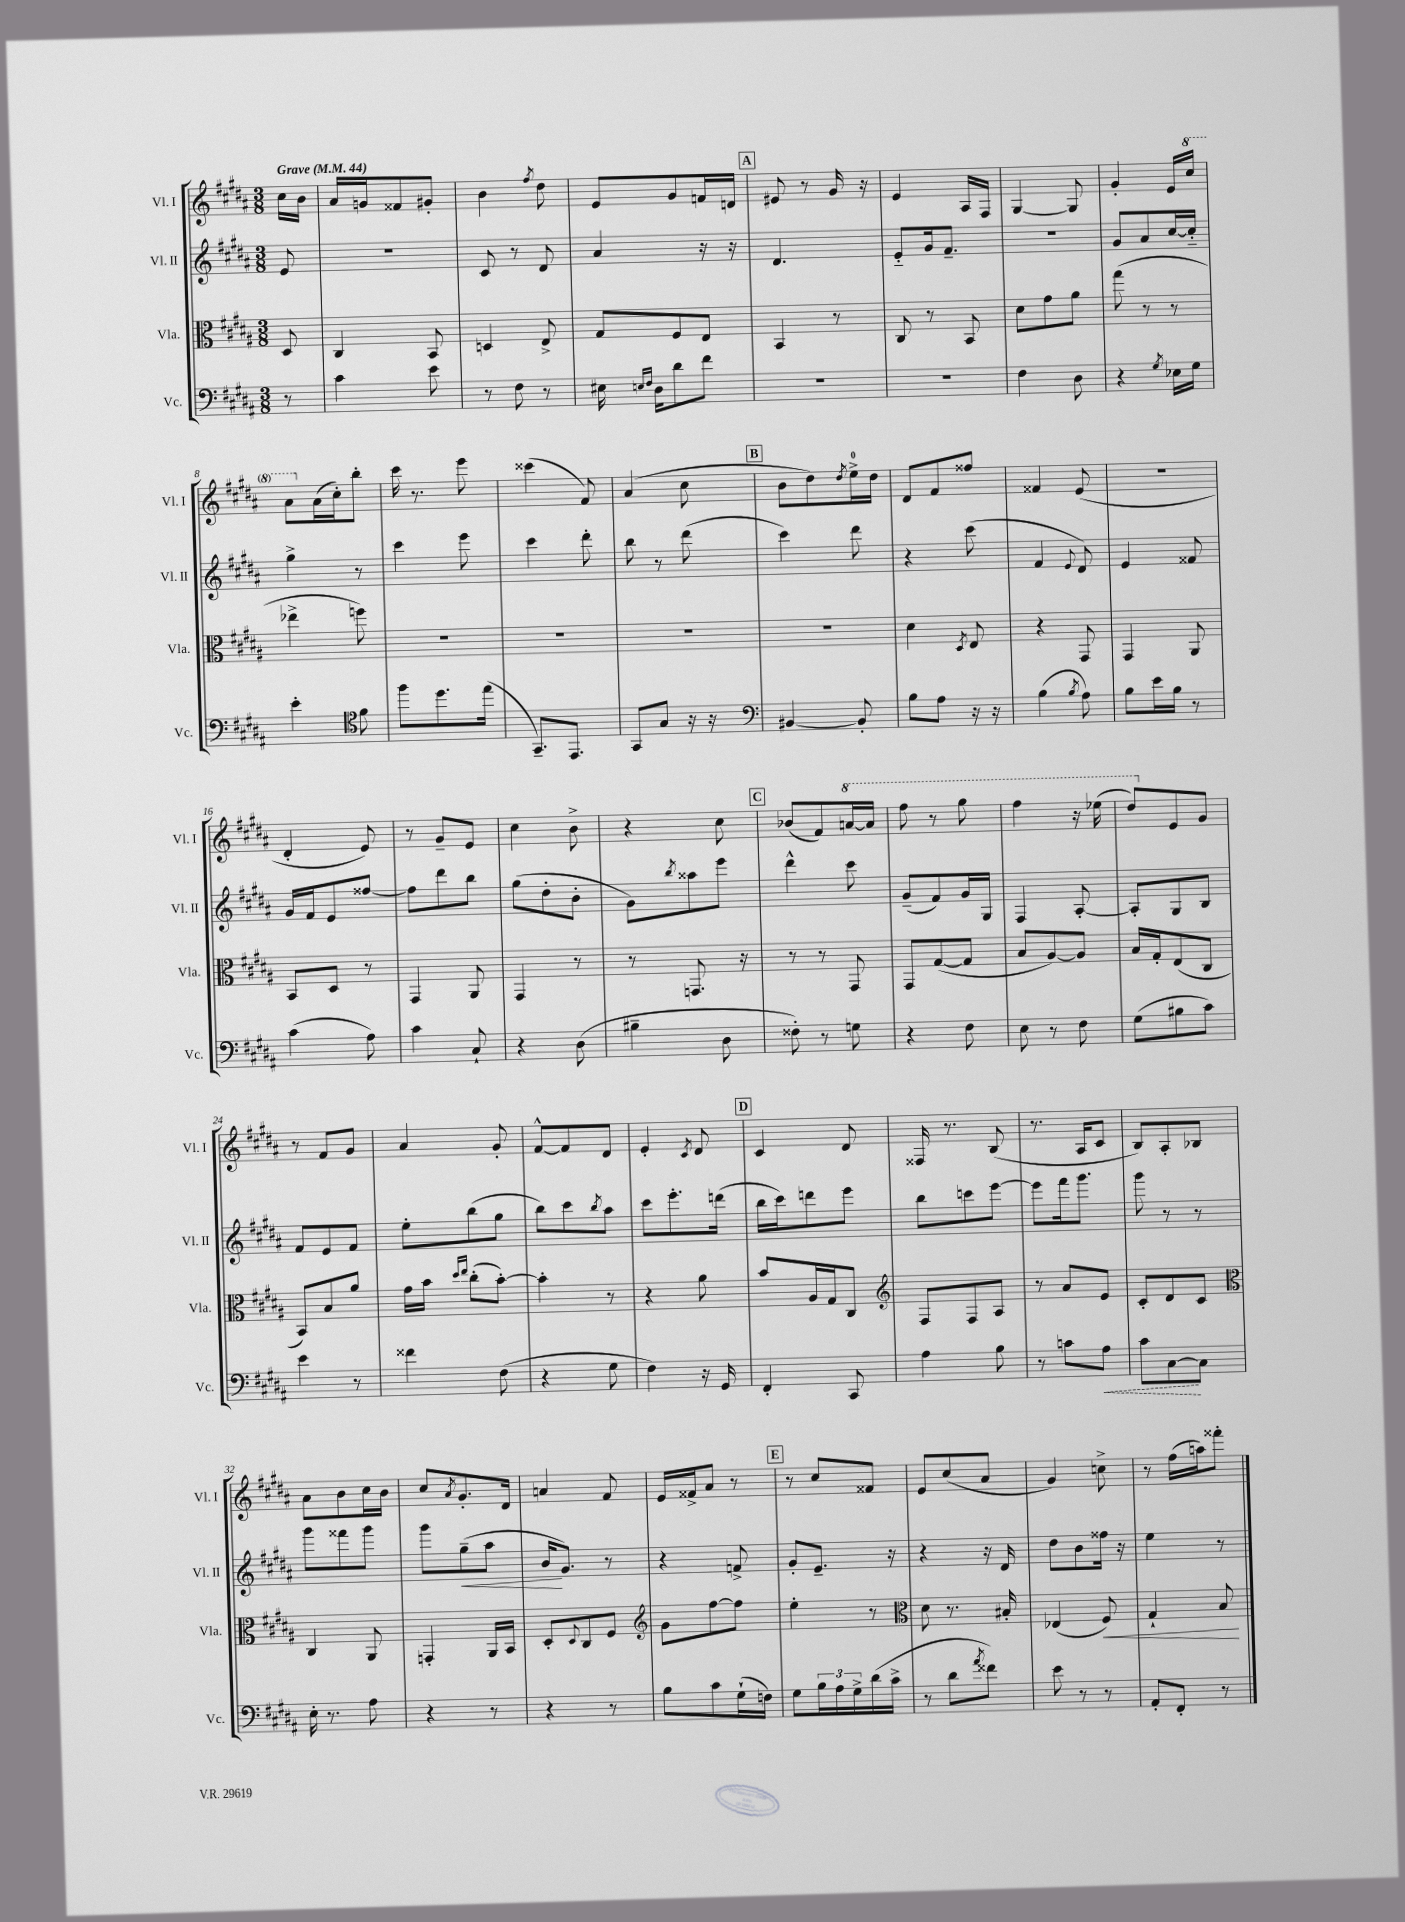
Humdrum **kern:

**kern	**kern	**kern	**kern
*staff4	*staff3	*staff2	*staff1
*clefF4	*clefC3	*clefG2	*clefG2
*k[f#c#g#d#a#]	*k[f#c#g#d#a#]	*k[f#c#g#d#a#]	*k[f#c#g#d#a#]
*M3/8	*M3/8	*M3/8	*M3/8
*MM44	*MM44	*MM44	*MM44
8r	8D#	8e	16cc#
.	.	.	16b
=	=	=	=
4c#	4C#	4.r	16a#
.	.	.	16g
.	.	.	8f##
8e	8BB	.	8g#'
=	=	=	=
8r	4D	8c#	4b
8F#	.	8r	.
.	.	.	8qff#
8r	8E^	8d#	8dd#
=	=	=	=
16E#	8G#	4a#	8e
16qqE	.	.	.
16qqF#	.	.	.
16D#	.	.	.
8d#	8F#	.	8g#
8f#	8E	16r	16f
.	.	16r	16d
=	=	=	=
4.r	4BB	4.d#	8e#
.	.	.	8r
.	8r	.	16g#
.	.	.	16r
=	=	=	=
4.r	8C#	8e'~	4e
.	8r	16g#	.
.	.	8.f#~	.
.	8BB	.	16A#
.	.	.	16F#
=	=	=	=
4F#	8d#	4.r	[4G#
.	8g#	.	.
8D#	8a#	.	8G#]
=	=	=	=
4r	(8gg#	8g#	4g#'
.	8r	8a#	.
8qG#	.	.	.
16E-	8r	[16cc#	16e
16G#	.	16cc#'~]	16ccc#
=	=	=	=
4e'	4ee-^	4gg#^	8aa#
.	.	.	(16a#
.	.	.	16cc#')
*clefC4	*	*	*
8f#	8ff)	8r	8bb'
=	=	=	=
8ff#	4.r	4ccc#	16ccc#
.	.	.	8.r
8.dd#	.	.	.
.	.	8eee	8eee
(16ee	.	.	.
=	=	=	=
8.GG#~)	4.r	4ccc#	(4ccc##
8.EE	.	.	.
.	.	8ddd#'	8f#)
=	=	=	=
8GG#	4.r	8bb	(4a#
8G#	.	8r	.
16r	.	(8ddd#	8cc#
16r	.	.	.
=	=	=	=
*clefF4	*	*	*
[4BB#	4.r	4ccc#)	8b
.	.	.	8dd#)
.	.	.	8qdd#
8BB#']	.	8ddd#	16ee^
.	.	.	16dd#
=	=	=	=
8B	4d#	4r	8d#
8A#	.	.	8f#
.	8qD#	.	.
16r	8E	(8ccc#	8ff##
16r	.	.	.
=	=	=	=
(4B	4r	4f#	4f##
8qB	.	8qqe	.
8A#)	8GG#	8d#)	(8e
=	=	=	=
8B	4GG#	4e	4.r
16e	.	.	.
16B	.	.	.
8r	8AA#	8f##	.
=	=	=	=
(4c#	8BB	16g#	4d#'
.	.	16f#	.
.	8D#	8e	.
8A#)	8r	[8ff##	8e)
=	=	=	=
4c#	4GG#	8ff##]	8r
.	.	8ddd#	8g#~
8C#`	8AA#	8bb	8e
=	=	=	=
4r	4GG#	(8gg#	4cc#
.	.	8dd#'	.
(8D#	8r	8b'	8b^
=	=	=	=
4B#~	8r	8g#)	4r
.	.	8qbb	.
.	8.GG	8aa##	.
8D#	.	8eee	8cc#
.	16r	.	.
=	=	=	=
8F##')	8r	4ddd#^^	(8b-
8r	8r	.	8f#)
8G	8GG#	8ccc#	[16aa
.	.	.	16aa]
=	=	=	=
4r	8GG#	(8g#~	8fff#
.	([8G#	8f#)	8r
8F#	8G#]	16g#	8ggg#
.	.	16G#	.
=	=	=	=
8E	8B	4F#	4fff#
8r	[8A#)	.	.
8F#	8A#]	[8A#'	16r
.	.	.	(16eee-
=	=	=	=
(8G#	16B	8A#']	8ddd#)
.	16G#'	.	.
8B#	(8E	8G#	8e
8c#)	8C#	8B	8g#
=	=	=	=
4e	8BB)	8f#	8r
.	8B	8e	8f#
8r	8a#	8f#	8g#
=	=	=	=
4f##	16g#	8ee'	4a#
.	16b	.	.
.	16qqdd#	.	.
.	16qqee	.	.
.	(8cc#'	(8bb	.
(8F#	[8b')	8gg#	8g#'
=	=	=	=
4r	4b']	8bb)	[8f#^^
.	.	8ccc#	8f#]
.	.	8qbb	.
8G#	8r	8aa#	8d#
=	=	=	=
4F#)	4r	8ccc#	4e'
.	.	8.eee'	.
.	.	.	8qc#
16r	8a#	.	8d#
16GG#	.	(16ddd	.
=	=	=	=
4FF#'	8b	16bb	4c#
.	.	16ccc#)	.
.	16A#	8ddd	.
.	16G#	.	.
8CC#	8C#	8eee	8d#
=	=	=	=
*	*clefG2	*	*
4A#	8F#	8bb	16F##
.	.	.	8.r
.	8F#	8ccc	.
8B	8A#	[8eee	(8B
=	=	=	=
8r	8r	8eee]	8.r
8c	8a#	16fff#	.
.	.	8.ggg#	16A#
8A#	8e	.	8c#
=	=	=	=
8c#	8c#'	8ggg#	8B)
[8C#	8d#	8r	8A#'
8C#]	8c#	8r	8B-
=	=	=	=
*	*clefC3	*	*
16E'	4C#	8ggg#	8a#
8.r	.	.	.
.	.	8fff##	8b
8A#	8AA#	8ggg#	16cc#
.	.	.	16b
=	=	=	=
4r	4GG'	8ggg#	8cc#
.	.	.	8qa#
.	.	(8gg#~	8.g#'
8r	16AA#	8aa#	.
.	16BB	.	16d#
=	=	=	=
4r	8D#'	16b	4a
.	.	8.g#)	.
.	8qqD#	.	.
.	8C#	.	.
8r	8F#	8r	8f#
=	=	=	=
*	*clefG2	*	*
8B	8g#	4r	16e
.	.	.	16f##^
8c#	[8ff#	.	8a#
(16G#`	8ff#]	8f^	8r
16F)	.	.	.
=	=	=	=
8G#	4ee'	8g#'	8r
24B	.	8.e~	8cc#
24A#	.	.	.
24G#^	.	.	.
(16d#	8r	.	8f##
16c#^	.	16r	.
=	=	=	=
*	*clefC3	*	*
8r	8d#	4r	8e
8d#	8.r	.	(8cc#
8qa#	.	.	.
8f##)	.	16r	8a#
.	16B#'	16d#	.
=	=	=	=
8e	(4E-	8dd#	4g#)
8r	.	8b	.
8r	8F#)	16ff##	8cc^
.	.	16r	.
=	=	=	=
8AA#'	4G#`	4ee	8r
8FF#'	.	.	(16ff#
.	.	.	16aa)
8r	8B	8r	8fff##'
==	==	==	==
*-	*-	*-	*-
